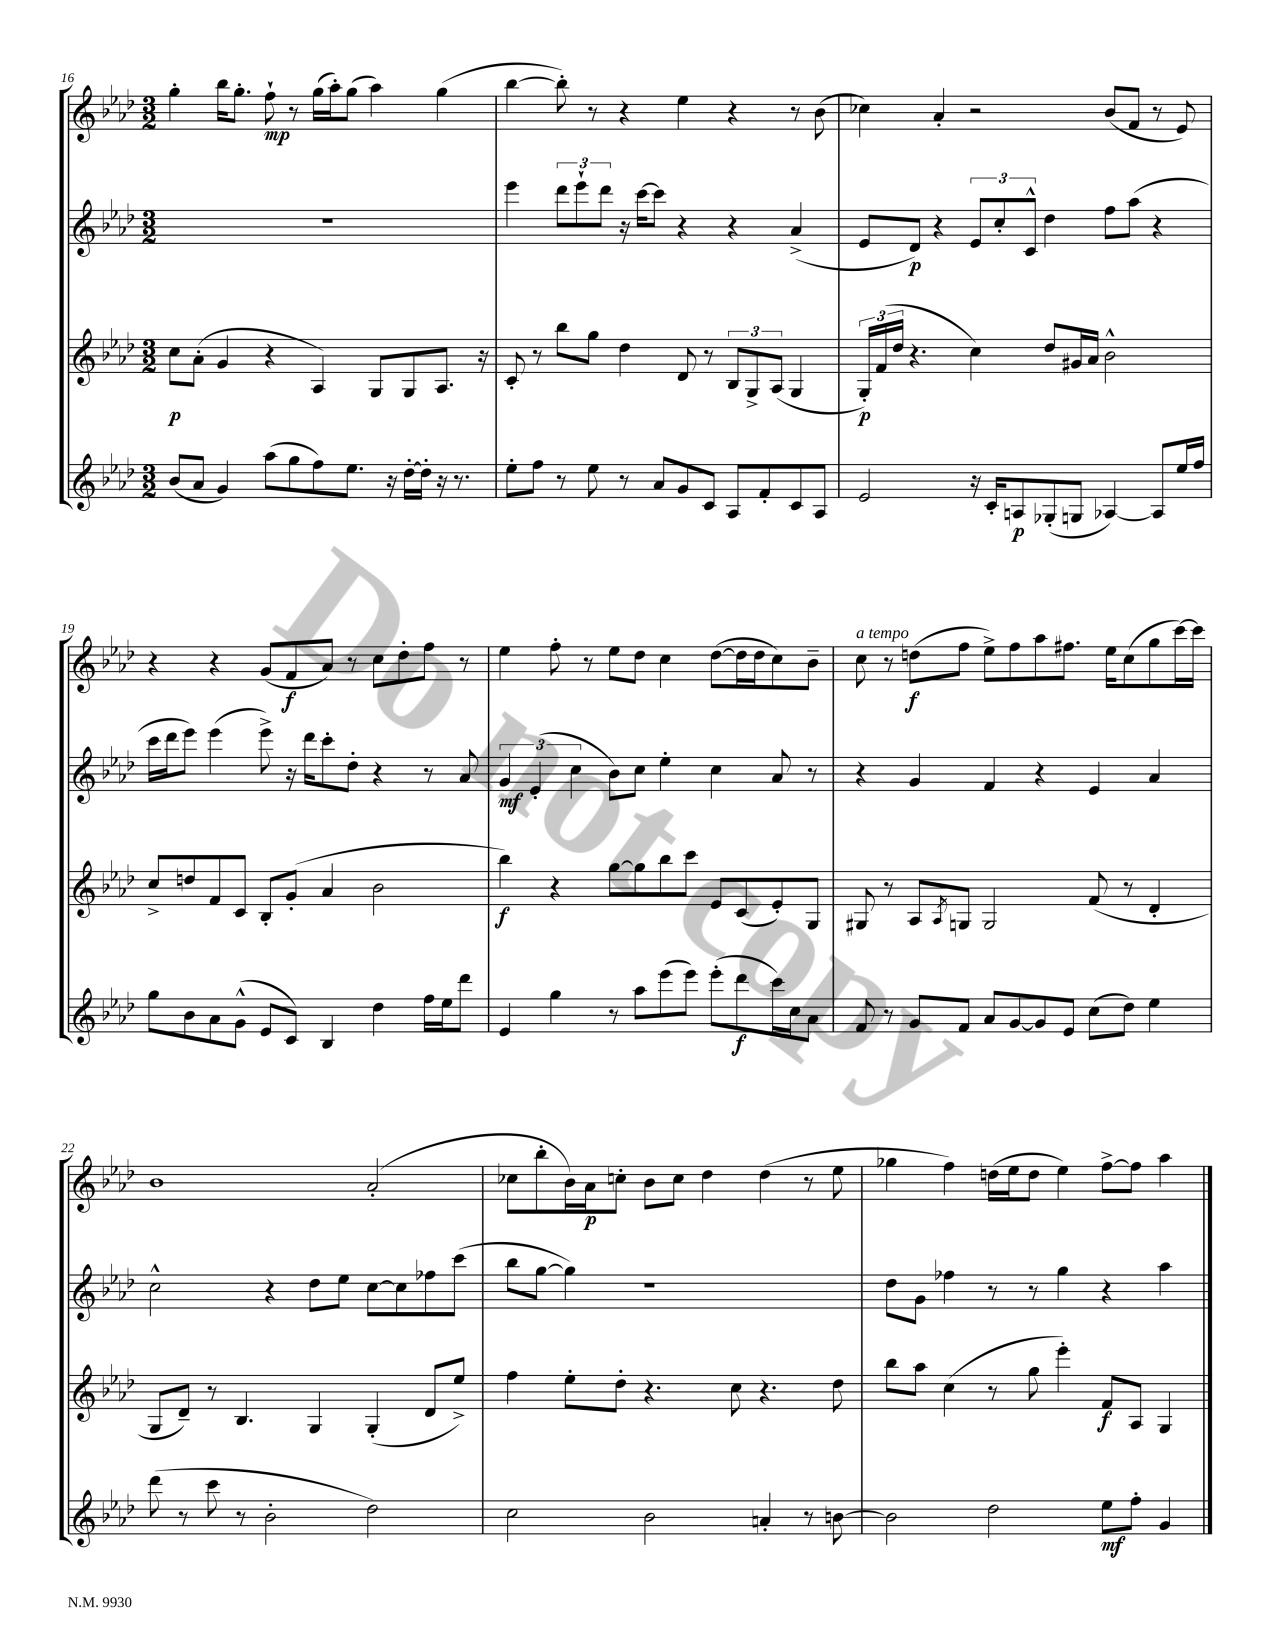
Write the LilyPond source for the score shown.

<<
\new StaffGroup <<
\new Staff = "s0" {
    \clef treble \key aes \major \numericTimeSignature \time 3/2
    g''4-. bes''16 g''8.-. f''8-!\mp r8 g''16( aes''16-.) g''8( aes''4) g''4( |
    bes''4~ bes''8-.) r8 r4 ees''4 r4 r8 bes'8( |
    ces''4) aes'4-. r2 bes'8( f'8 r8 ees'8) |
    r4 r4 g'8( f'8\f aes'8) r8 c''8 des''8-. f''8 r8 |
    ees''4 f''8-. r8 ees''8 des''8 c''4 des''8~( des''16 des''16 c''8) bes'8-- |
    c''8^\markup { \italic "a tempo" } r8 d''8\f( f''8 ees''8->) f''8 aes''8 fis''8. ees''16 c''8( g''8 c'''16~) c'''16 |
    bes'1 aes'2-.( |
    ces''8 bes''8-. bes'16) aes'16\p c''8-. bes'8 c''8 des''4 des''4( r8 ees''8 |
    ges''4 f''4) d''16( ees''16 d''8 ees''4) f''8~-> f''8 aes''4 \bar "|." |
}
\new Staff = "s1" {
    \clef treble \key aes \major \numericTimeSignature \time 3/2
    R1. |
    ees'''4 \tuplet 3/2 { des'''8 ees'''8-! des'''8 } r16 c'''16~ c'''8 r4 r4 aes'4->( |
    ees'8 des'8\p) r4 \tuplet 3/2 { ees'8 c''8-. c'8-^ } des''4 f''8 aes''8( r4 |
    c'''16 des'''16 ees'''8) ees'''4( ees'''8->) r16 des'''16 c'''8-. des''8-. r4 r8 aes'8 |
    \tuplet 3/2 { g'4\mf ees'4-.( c''4 } bes'8) c''8 ees''4-. c''4 aes'8 r8 |
    r4 g'4 f'4 r4 ees'4 aes'4 |
    c''2-^ r4 des''8 ees''8 c''8~ c''8 fes''8 c'''8( |
    bes''8 g''8~ g''4) r1 |
    des''8 g'8 fes''4 r8 r8 g''4 r4 aes''4 \bar "|." |
}
\new Staff = "s2" {
    \clef treble \key aes \major \numericTimeSignature \time 3/2
    c''8\p aes'8-.( g'4 r4 aes4) g8 g8 aes8. r16 |
    c'8-. r8 bes''8 g''8 des''4 des'8 r8 \tuplet 3/2 { bes8 g8-> aes8( } g4 |
    \tuplet 3/2 { g16-.\p) f'16( des''16 } r4. c''4) des''8 gis'16 aes'16 bes'2-^ |
    c''8-> d''8 f'8 c'8 bes8-. g'8-.( aes'4 bes'2 |
    bes''4\f) r4 g''8~ g''8 bes''8 c'''8 ees'8 c'8( ees'8-.) g8 |
    gis8 r8 aes8 \acciaccatura { aes8 } g8 g2 f'8( r8 des'4-. |
    g8 des'8--) r8 bes4. g4 g4-.( des'8 ees''8->) |
    f''4 ees''8-. des''8-. r4. c''8 r4. des''8 |
    bes''8 aes''8 c''4( r8 g''8 ees'''4-.) f'8\f aes8 g4 \bar "|." |
}
\new Staff = "s3" {
    \clef treble \key aes \major \numericTimeSignature \time 3/2
    bes'8( aes'8 g'4) aes''8( g''8 f''8) ees''8. r16 des''16~-. des''16-. r16 r8. |
    ees''8-. f''8 r8 ees''8 r8 aes'8 g'8 c'8 aes8 f'8-. c'8 aes8 |
    ees'2 r16 c'16-. a8\p ges8-.( g8 aes4~) aes8 ees''16 f''16 |
    g''8 bes'8 aes'8 g'8-^( ees'8 c'8) bes4 des''4 f''16 ees''16 des'''8 |
    ees'4 g''4 r8 aes''8 ees'''8( ees'''8) ees'''8-.( des'''8\f c'''16) c''16 aes'8 |
    f'8 r8 g'8 f'8 aes'8 g'8~ g'8 ees'8 c''8( des''8) ees''4 |
    des'''8( r8 c'''8 r8 bes'2-. des''2) |
    c''2 bes'2 a'4-. r8 b'8~ |
    b'2 des''2 ees''8\mf f''8-. g'4 \bar "|." |
}
>>
>>
\layout { \context { \Score currentBarNumber = #16 } }
